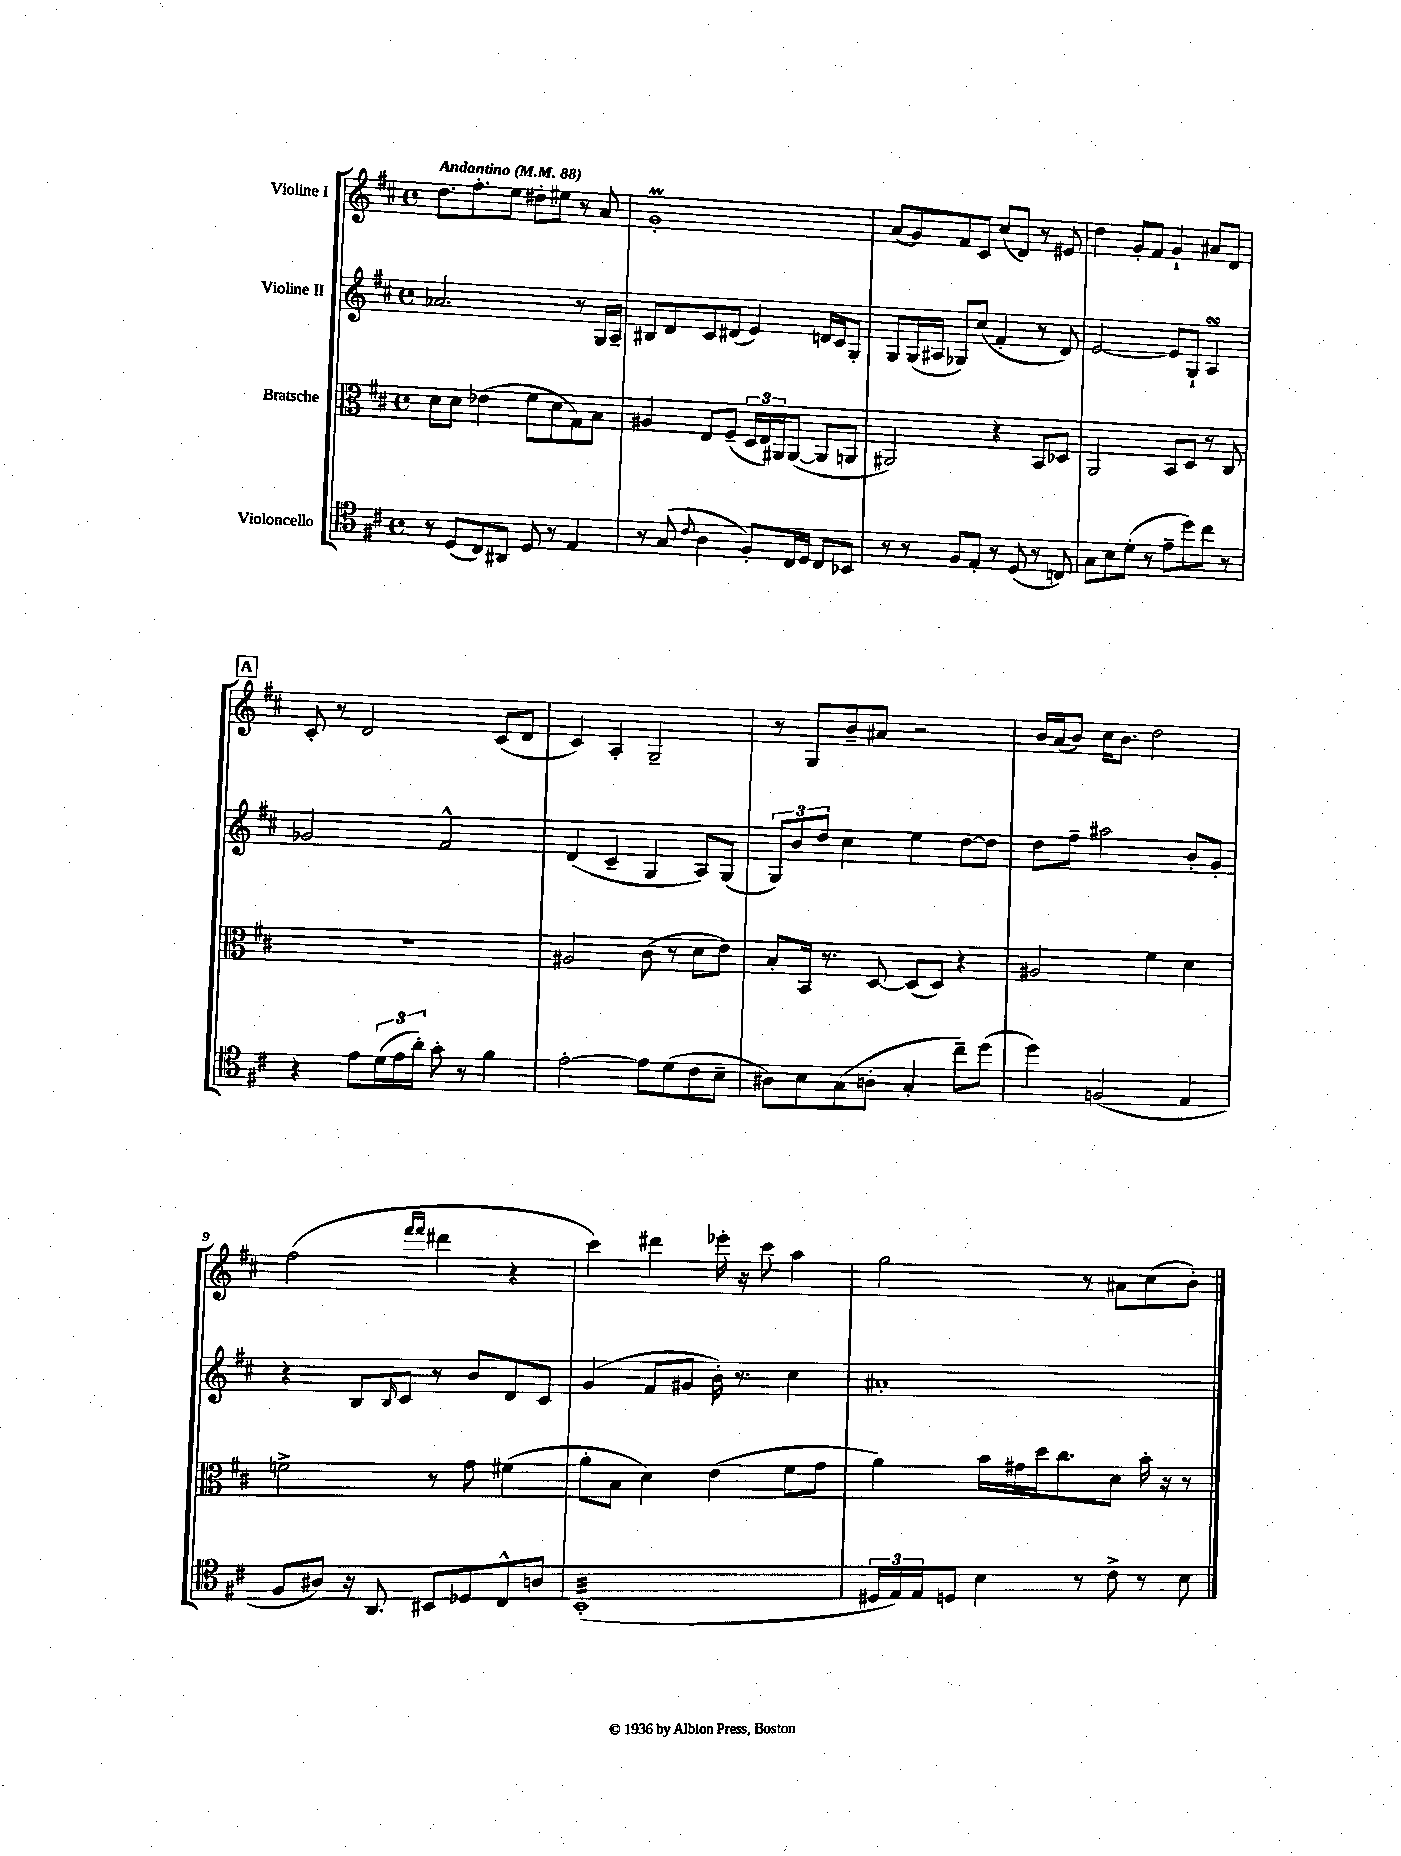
<<
\new StaffGroup <<
\new Staff = "s0" \with { instrumentName = "Violine I" } {
    \clef treble \key d \major \defaultTimeSignature \time 4/4 \tempo "Andantino" 4 = 88
    d''8. fis''8.-. e''8 dis''8-. eis''8 r8 a'8 |
    g'1-.\prall |
    a'8( g'8) fis'8 cis'8 cis''8( d'8) r8 eis'8 |
    d''4 g'8-. fis'8 g'4-! ais'8 d'8 |
    \mark \markup { \box "A" } cis'8-. r8 d'2 cis'8( d'8 |
    cis'4) a4-. g2-- |
    r8 g8 b'8-- ais'8 r2 |
    b'16 a'16( b'8) cis''16 b'8. d''2 |
    fis''2( \grace { fis'''16 fis'''16 } dis'''4 r4 |
    cis'''4) dis'''4 ees'''16-. r16 cis'''8 a''4 |
    g''2 r8 ais'8 cis''8( b'8-.) \bar "|." |
}
\new Staff = "s1" \with { instrumentName = "Violine II" } {
    \clef treble \key d \major \defaultTimeSignature \time 4/4
    aes'2. r8 g16 a16-- |
    bis8 d'8 cis'8 dis'8( e'4) d'16 cis'16 g8-. |
    g8 g16( ais16 ges8) cis''8( fis'4-. r8 d'8) |
    e'2~ e'8 g8-! a4\turn |
    \mark \markup { \box "A" } ges'2 fis'2-^ |
    d'4( cis'4-- g4 a8) g8( |
    \tuplet 3/2 { g8) b'8 d''8 } cis''4 e''4 d''8~ d''8 |
    d''8 fis''8-- ais''2 b'8-. g'8-. |
    r4 b8 \grace { b16 } cis'8 r8 b'8 d'8 cis'8 |
    g'4( fis'8 gis'8 b'16-.) r8. cis''4 |
    ais'1-. \bar "|." |
}
\new Staff = "s2" \with { instrumentName = "Bratsche" } {
    \clef alto \key d \major \defaultTimeSignature \time 4/4
    d'8 d'8 ees'4( fis'8 d'8 g8) b8 |
    ais4 e8 fis8--( \tuplet 3/2 { d16 e16) ais,16 } ais,8~( ais,8 a,8 |
    ais,2) r4 b,8 des8 |
    a,2 b,8 d8 r8 cis8 |
    \mark \markup { \box "A" } R1 |
    ais2 cis'8( r8 d'8 e'8) |
    b8-. b,16 r8. d8~ d8( d8) r4 |
    ais2 fis'4 d'4 |
    f'2-> r8 g'8 fis'4( |
    a'8-. b8 d'4) e'4( fis'8 g'8 |
    a'4) b'16 gis'16 d''16 cis''8. d'8 b'16-. r16 r8 \bar "|." |
}
\new Staff = "s3" \with { instrumentName = "Violoncello" } {
    \clef tenor \key d \major \defaultTimeSignature \time 4/4
    r8 d8( cis8) ais,8 d8 r8 e4 |
    r8 g8( \appoggiatura { cis'8 } a4 fis8-.) cis16 d16 cis8 bes,8 |
    r8 r8 fis8 e8-. r8 d8( r8 c8) |
    g8 b8 d'8-.( r8 e'8-- d''8) cis''8 r8 |
    \mark \markup { \box "A" } r4 e'8 \tuplet 3/2 { d'16( e'16 a'16-.) } g'8-. r8 fis'4 |
    e'2~-. e'8 d'8( cis'8 b8-- |
    ais8) b8 g8( a8-. g4-. cis''8--) d''8( |
    d''4) f2( e4 |
    fis8 ais8) r16 a,8. bis,8 des8 cis8-^ a8 |
    b,1:32-.( |
    \tuplet 3/2 { dis16 e16) e16 } d8 b4 r8 cis'8-> r8 b8 \bar "|." |
}
>>
>>
